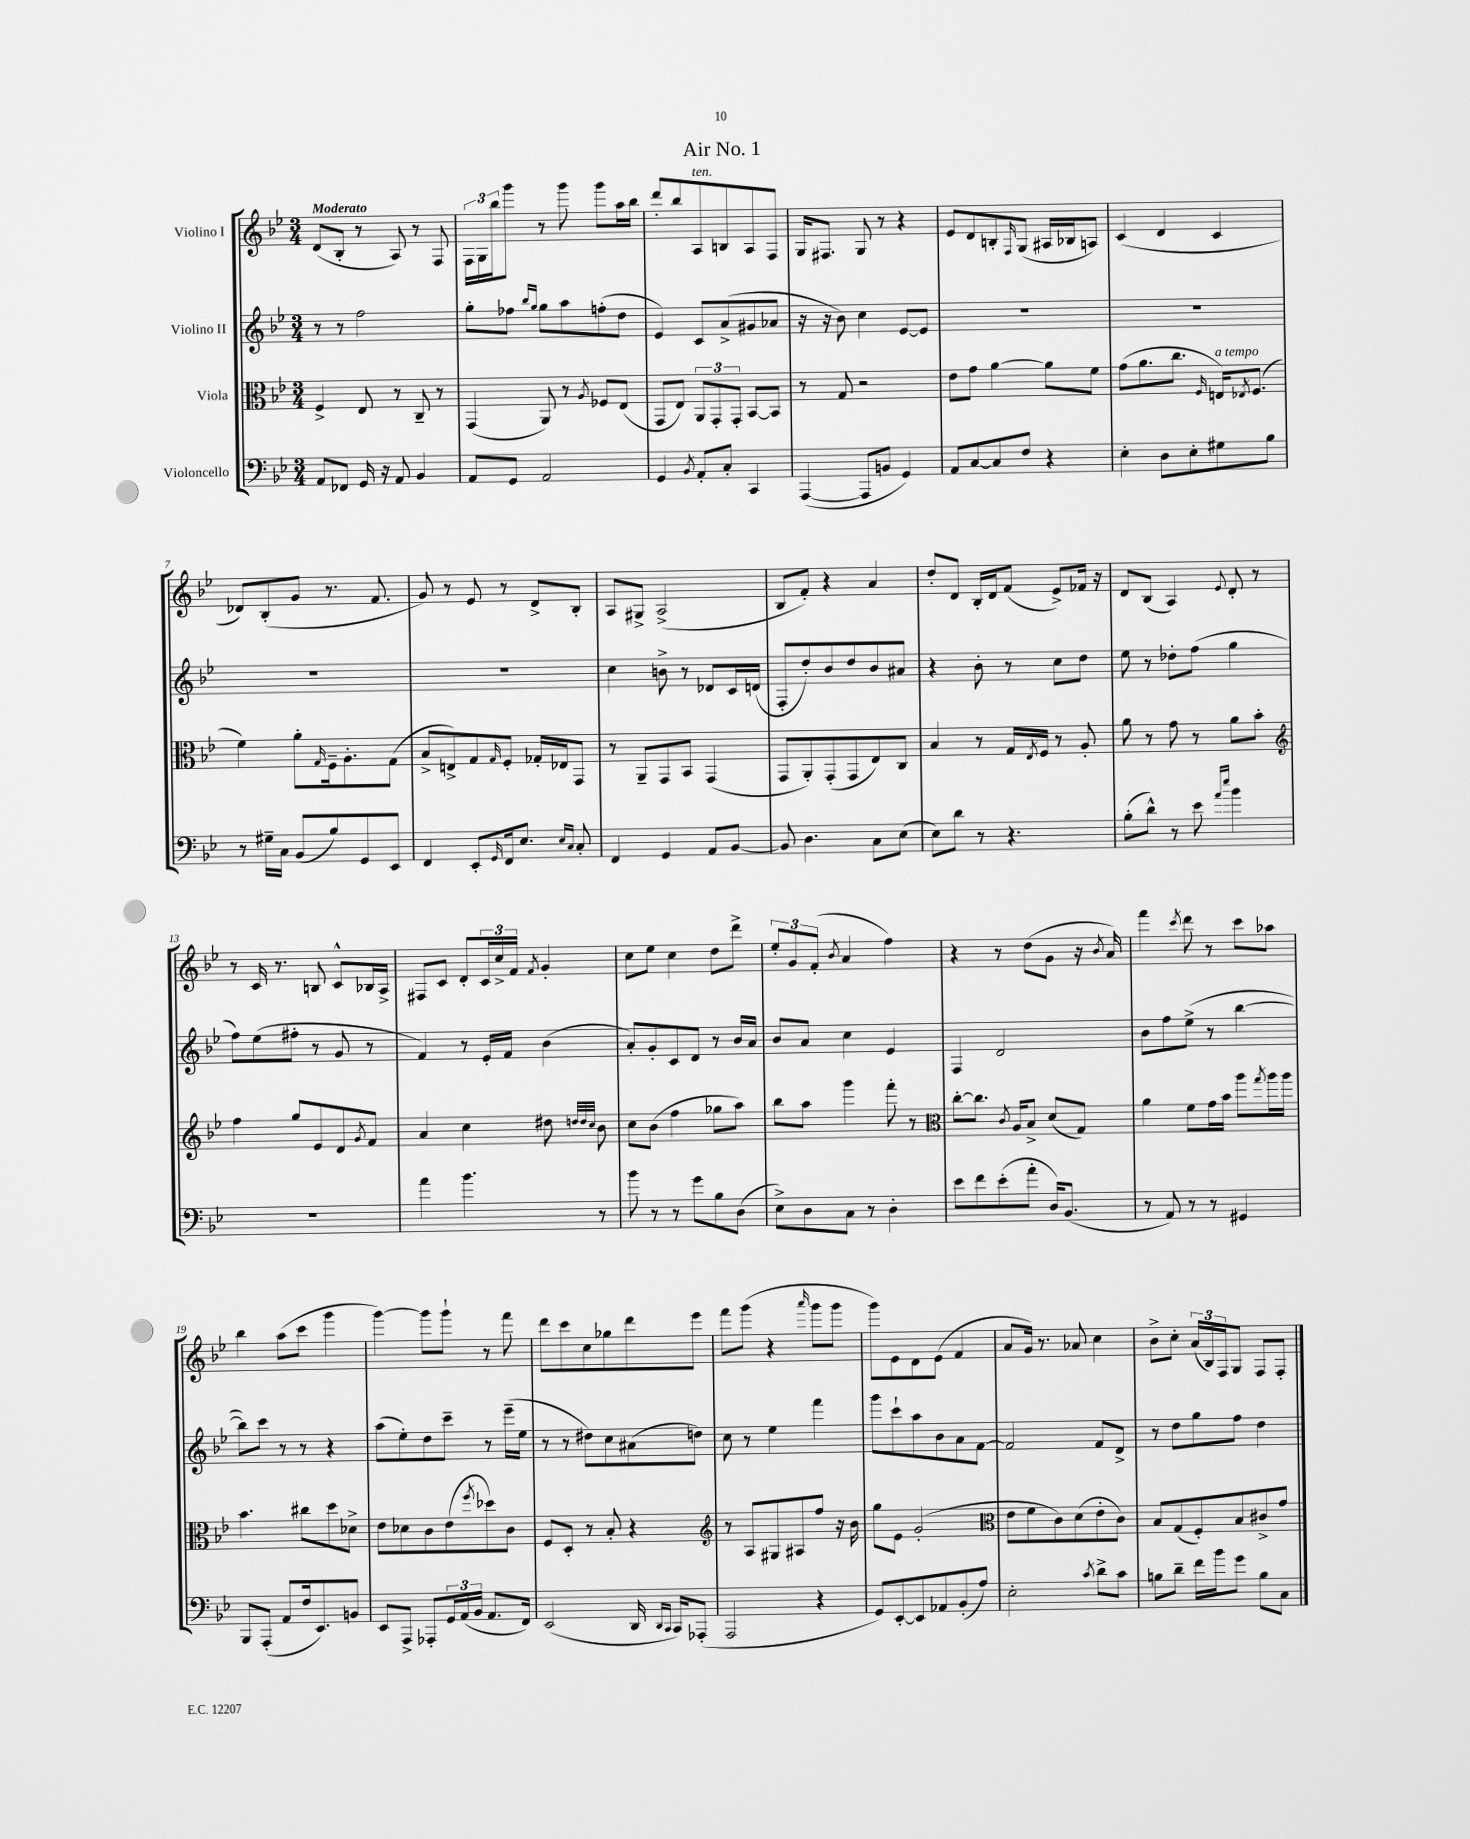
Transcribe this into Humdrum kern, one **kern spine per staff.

**kern	**kern	**kern	**kern
*staff4	*staff3	*staff2	*staff1
*clefF4	*clefC3	*clefG2	*clefG2
*k[b-e-]	*k[b-e-]	*k[b-e-]	*k[b-e-]
*M3/4	*M3/4	*M3/4	*M3/4
8AA	4F^	8r	(8d
8FF-	.	8r	8B-'
16GG	8E-	2ff	8r
16r	.	.	.
8AA	8r	.	8A)
4BB-	8C~	.	8r
.	8r	.	8F
=	=	=	=
8AA	(4GG	8gg'	24F
.	.	.	24G
.	.	.	24bb-
8GG	.	8ff-	8ggg
.	.	16qqbb-	.
.	.	16qqgg	.
2AA	8AA)	8gg	8r
.	8r	8aa	8ggg
.	8qA	.	.
.	8F-	(8ff'	8ggg
.	(8E-	8dd	16aa
.	.	.	16bb-
=	=	=	=
4GG	8GG	4e-)	8ddd'
.	8E-)	.	8bb-
8qBB-	.	.	.
8AA'	12AA	8c	8A
.	12GG'	.	.
8C'	.	(8a^	8B
.	12GG'	.	.
4CC	[8BB-	8g#	8A
.	8BB-]	8a-	8F
=	=	=	=
([4AAA	8r	16r	16G
.	.	16r	8.F#
.	8G	8b-)	.
8AAA]	2r	4cc	8G
8BB	.	.	8r
4GG)	.	[8e-	4r
.	.	8e-]	.
=	=	=	=
8AA	8e-	2.r	8e-
[8C	8g	.	8d
8C]	[4a	.	8B'
.	.	.	16qqF
8F	.	.	(8G
4r	8a]	.	16A#
.	.	.	16B-
.	8f	.	8A)
=	=	=	=
4E-'	(8g	2.r	(4c
.	8.a	.	.
8D	.	.	4d
.	8.cc	.	.
8E-'	.	.	.
.	16qqF	.	.
8G#	16E)	.	4c
.	8qE-	.	.
.	(8.F	.	.
8B-	.	.	.
=	=	=	=
8r	4f)	2.r	8d-)
16G#~	.	.	(8B-'
16C	.	.	.
(8BB-	8a'	.	8g
.	16qqG	.	.
8B-)	16F~	.	8.r
.	8.A'	.	.
8GG	.	.	.
.	.	.	8.f
8EE-	(8G	.	.
=	=	=	=
4FF	8B-^	2.r	8g)
.	8E^)	.	8r
8EE-'	8G	.	8e-
16qqGG	16qqG	.	.
16FF	8F'	.	8r
8.E-	.	.	.
.	16G-'	.	8d^
.	16E-	.	.
16qqE-	.	.	.
16qqC	.	.	.
8C'	8GG	.	8B-'
=	=	=	=
4FF	8r	4cc	8A
.	8AA~	.	8G#^
4GG	8GG	8b^	(2A^
.	8BB-	8r	.
8AA	(4GG	8d-	.
[8BB-	.	16c	.
.	.	(16d	.
=	=	=	=
8BB-]	8GG	8F'	8B-
4.D	8AA')	8dd')	8f')
.	(8GG'	8b-	4r
.	8GG	8dd	.
8C	8E-)	8b-	4a
(8E-	8C	8a#	.
=	=	=	=
8E-)	4B-	4r	8dd'
8d	.	.	8d
8r	8r	8b-'	16B-'
.	.	.	16d
4.r	16G	8r	(8f
.	8qE-	.	.
.	16F	.	.
.	8r	8cc	8e-^)
.	8A'	8dd	16f-
.	.	.	16r
=	=	=	=
(8B-'	8a	8ee-	8d
8d^^)	8r	8r	(8B-
8r	8g	8dd-'	4A)
8e-	8r	(8ff	.
16qqa	.	.	.
16qqee-	.	.	8qqe-
4b-	8a	4gg	8d'
.	8b-'	.	8r
=	=	=	=
*	*clefG2	*	*
2.r	4ff	8ff)	8r
.	.	(8ee-	16c
.	.	.	8.r
.	8gg	8ff#'	.
.	8e-	8r	8B
.	8d	8g	8c^^
.	8qg	.	.
.	8f	8r	16B-
.	.	.	16A^
=	=	=	=
4a	4a	4f)	8F#
.	.	.	8c
4.b-	4cc	8r	8d'
.	.	16e-'	24c
.	.	.	24cc^
.	.	16f	.
.	.	.	24f
.	.	.	8qf
.	8dd#	(4b-	4g'
.	32qqdd	.	.
.	32qqdd	.	.
.	32qqcc	.	.
8r	8b-	.	.
=	=	=	=
8b-	8cc	8a')	8cc
8r	(8b-	8g'	8ee-
8r	4ff	8c	4cc
8g	.	8d	.
8B-	8gg-	8r	8dd
(8D	8aa)	16b-	8ddd^
.	.	16a	.
=	=	=	=
8E-^)	8bb-	8b-	12ee-'
.	.	.	12g
8D	8aa	8a	.
.	.	.	(12f'
.	.	.	8qb-
8C	4ggg	4cc	4a
8r	.	.	.
4D'	8fff'	4e-	4ff)
.	8r	.	.
=	=	=	=
*	*clefC3	*	*
8e-	[8cc'	4F	4r
8f	8.cc]	.	.
(8e-'	.	2d	8r
.	8qc	.	.
.	16A	.	.
8a'	8B-^	.	(8dd
16D)	(8d	.	8g
(8.BB-	.	.	.
.	8G)	.	16r
.	.	.	8qb-
.	.	.	16a)
=	=	=	=
8r	4a	8b-	4fff
8AA)	.	8ff	.
.	.	.	8qccc
8r	8f	(8ee-^	8ddd
8r	16g	8r	8r
.	16b-	.	.
4GG#	8aa	[4bb-	8ccc
.	8qgg	.	.
.	16aa	.	8aa-
.	16aa	.	.
=	=	=	=
8BBB-	4.b-	8bb-])	4bb-
(8AAA'	.	8ccc	.
8AA	.	8r	(8aa
16F	8cc#	8r	8ccc
8.EE-)	.	.	.
.	8dd	4r	4ggg
8BB	8d-^	.	.
=	=	=	=
8EE-	8e-	(8aa	[4ggg)
8AAA^	8d-	8ee-')	.
8AAA-'	8c	8dd	8ggg]
24GG	(8e-	8ccc~	8ggg`
(24AA	.	.	.
24BB-	.	.	.
.	8qff	.	.
8.AA	8dd-)	8r	8r
.	8c	(16eee-~	8fff
16FF)	.	16ee-	.
=	=	=	=
(2EE-	8F	8r	8ddd
.	8D'	8r	8ccc
.	8r	8dd#)	8cc
.	8B-'	8cc	8gg-
16DD	4r	(8a#	8ddd
16qqDD	.	.	.
16qqCC	.	.	.
16CC)	.	.	.
(8AAA-'	.	8dd)	8eee-
=	=	=	=
*	*clefG2	*	*
2AAA	8r	8cc	8fff
.	8A	8r	(8ggg
.	8G#	4ee-	4r
.	8A#	.	.
.	.	.	16qqaaa
4r	8ff	4fff	8ggg
.	16r	.	8ggg
.	16b-	.	.
=	=	=	=
8GG)	8gg	8ggg	8ggg)
[8EE-'	8e-	8ccc`	8e-
8EE-]	(2g'	8aa	8d
8AA-	.	8b-	(8e-
(8BB-'	.	8a	4f
8A)	.	[8f	.
=	=	=	=
*	*clefC3	*	*
2E-'	8e-	2f]	8a
.	8f	.	16g)
.	.	.	8.r
.	8c)	.	.
.	(8d	.	8a-
8qc	.	.	.
8d^	8e-'	8f	4cc
8c	8c)	8d^	.
=	=	=	=
8B	8B-	8r	8b-^
8d~	(8G	8dd	8cc'
16f	8F')	8gg	(24a
.	.	.	24B-)
16b-	.	.	.
.	.	.	24F
8g	8B-	8ff	8G
8B	8c#^	4dd	8F
8C	8g	.	8F'
==	==	==	==
*-	*-	*-	*-
